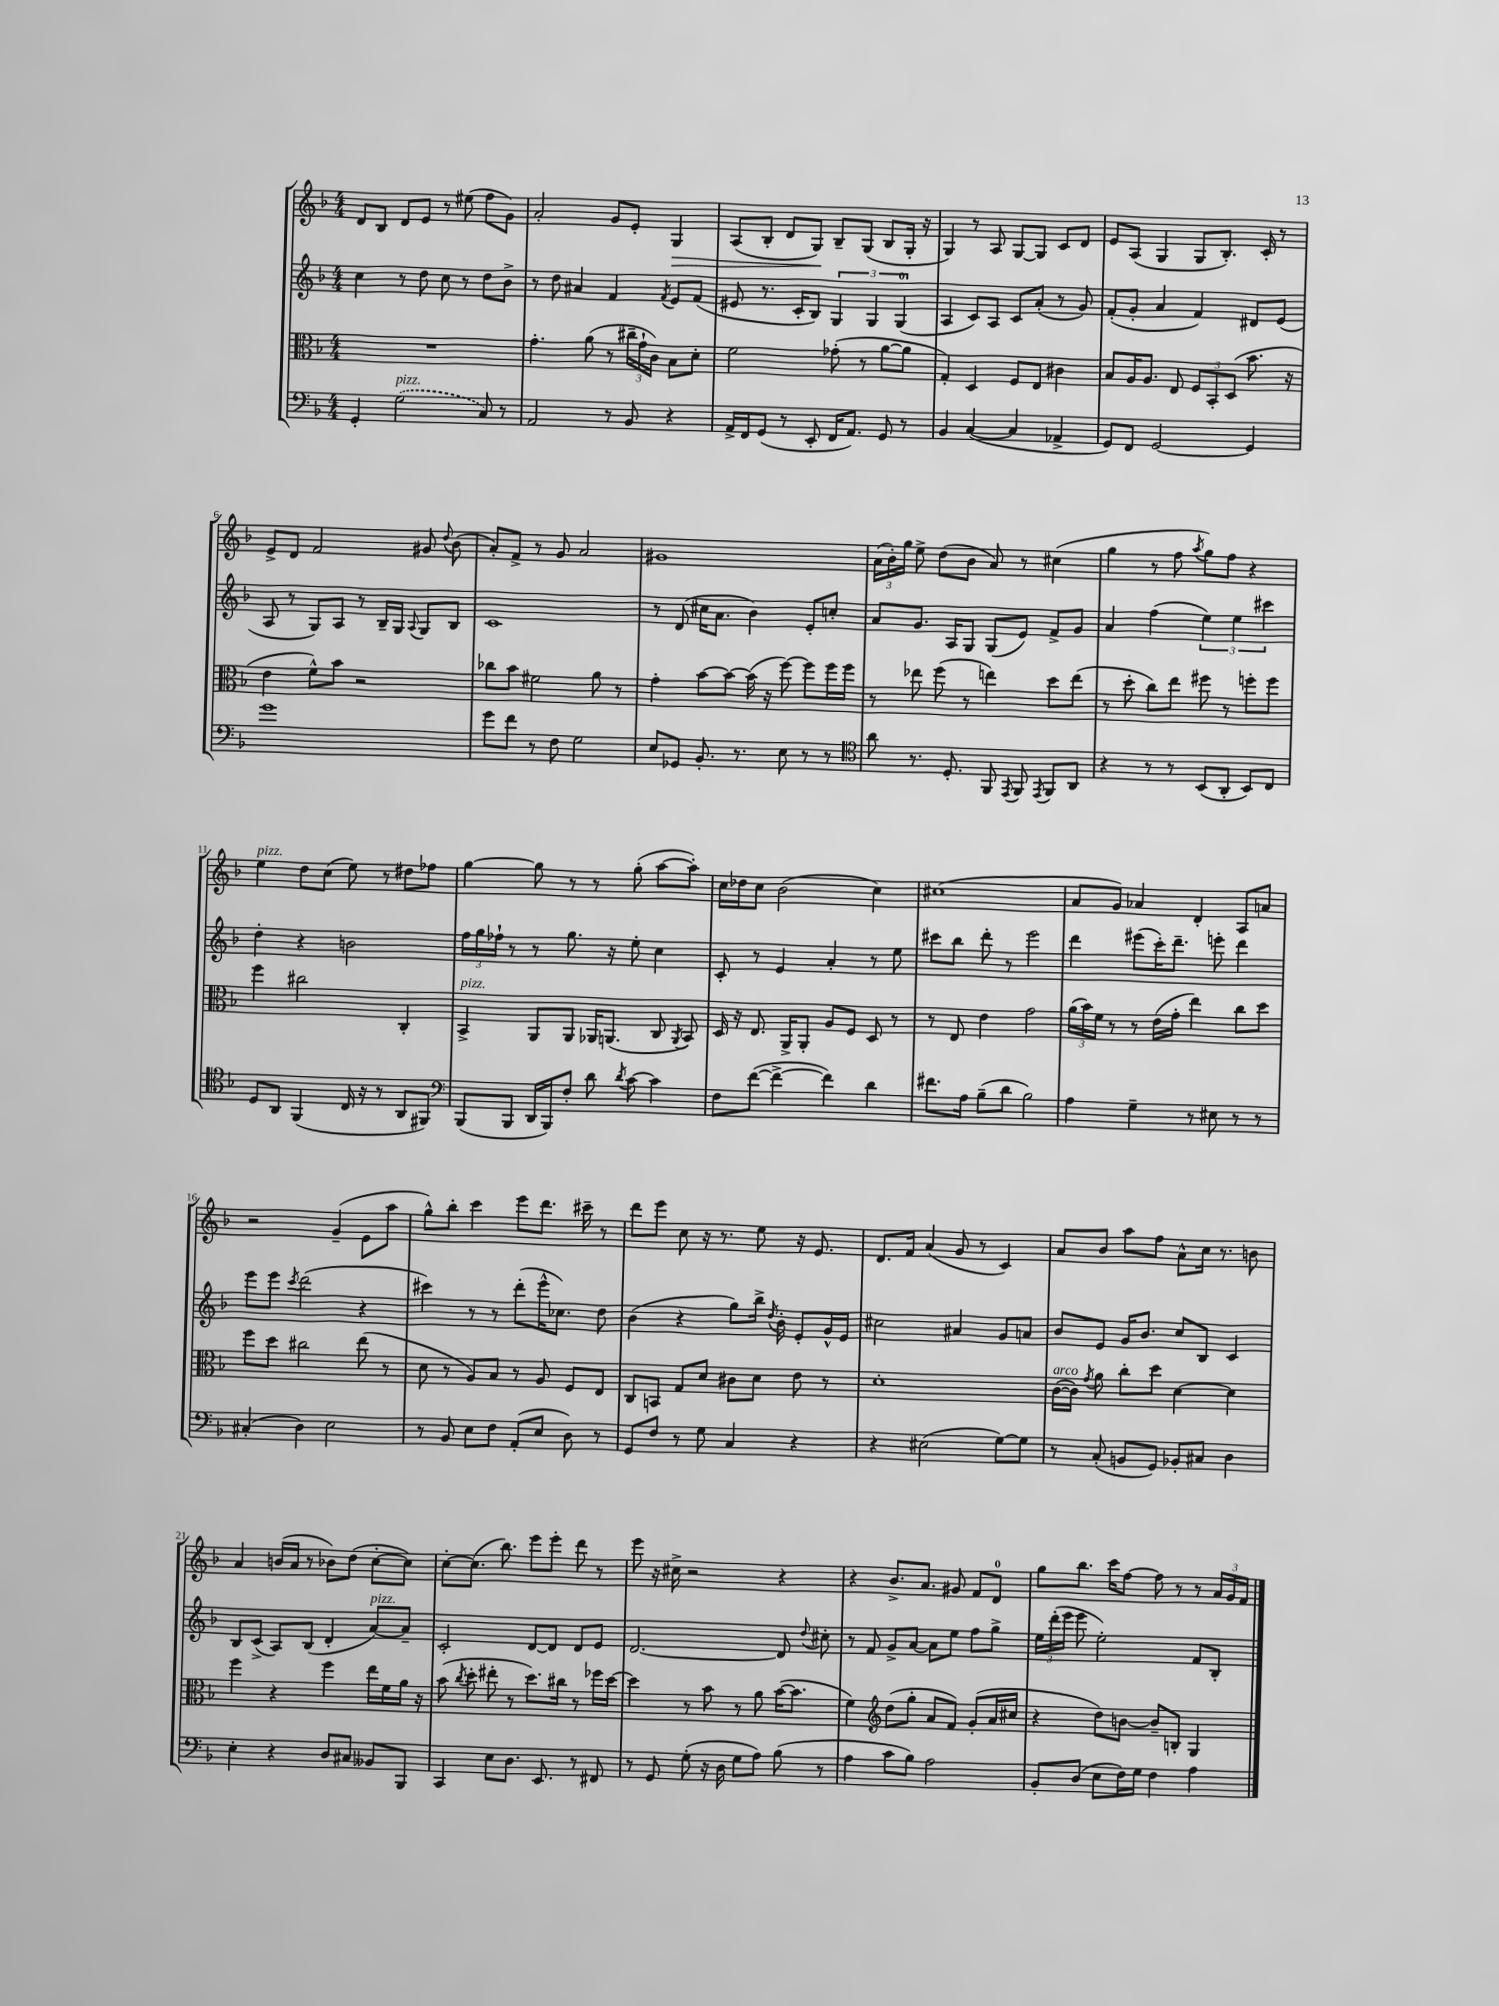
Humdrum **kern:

**kern	**kern	**kern	**kern	**dynam
*part4	*part3	*part2	*part1	*part1
*staff4	*staff3	*staff2	*staff1	*staff1
*clefF4	*clefC3	*clefG2	*clefG2	*
*k[b-]	*k[b-]	*k[b-]	*k[b-]	*
*M4/4	*M4/4	*M4/4	*M4/4	*
=1	=1	=1	=1	=1
4GG'/	1r	4cc\	8d/L	.
.	.	.	8B-/J	.
!LO:TX:a:i:t=pizz.	!	!	!	!
(2G\	.	8r	8d/L	.
.	.	8dd\	8e/J	.
.	.	8cc\	8r	.
.	.	8r	(8ee#X\	.
8C/)	.	8dd\L	8ff\L	.
8r	.	8b-^\J	8g\J)	.
=2	=2	=2	=2	=2
2AA/	4.g'\	8r	2a'/	.
.	.	8dd\	.	.
.	.	4a#X/	.	.
.	(8a\	.	.	.
8r	8r	4f/	8g/L	.
8BB-/	24cc#X~\LL	.	8e'/J	.
.	24g`\	.	.	.
.	24c\JJ)	.	.	.
.	.	8qf/	.	.
!	!	!	!	!LO:HP:b
4r	8B-\L	8e/L	4G/	>
.	8d'\J	(8f/J	.	.
=3	=3	=3	=3	=3
16AA^/LL	2f\	8e#X/	(8A/L	.
16FF/J	.	.	.	.
(8GG/J	.	8.r	8B-'/J	.
8r	.	.	8d/L	.
.	.	16c'/KL	.	.
8EE'/	.	8B-/J)	8G/J)	.
16FF/KL	(8g-X'\	6G/	8B-~/L	]
8.AA/J)	.	.	.	.
.	8r	.	(8G/J	.
.	.	6G/	.	.
8GG/	[8a\L	.	8B-/L	.
.	.	(6G/	.	.
8r	8a\J]	.	16G'/Jk	.
.	.	.	16r	.
=4	=4	=4	=4	=4
4BB-/	4G'/)	4A/	4G/)	.
([4C/	4D/	8c/L)	8r	.
.	.	8A/J	8A/	.
4C/]	8F/L	8c/L	[8G/L	.
.	8E/J	(8a'/J	8G/J]	.
4AA-X^/	4c#X\	8r	8c/L	.
.	.	8g/)	8d/J	.
=5	=5	=5	=5	=5
8GG/L)	8B-/L	(8f'/L	8e/L	.
8FF/J	16A/K	8g'/J	(8A/J	.
.	8.A/J	.	.	.
[2GG/	.	4a/	4G/	.
.	8E/	.	.	.
.	12F/L	4f/)	8G/L	.
.	12BB-'/	.	.	.
.	.	.	8.B-'/J)	.
.	(12D/J	.	.	.
4GG/]	8.b-\	8d#X/L	.	.
.	.	.	16c'/	.
.	.	(8e/J	8r	.
.	16r	.	.	.
!!LO:LB:g=z
=6	=6	=6	=6	=6
1g	4e\	8A/	8e^/L	.
.	.	8r	8d/J	.
.	8f^^\L)	8G/L)	2f/	.
.	8b-\J	8A/J	.	.
.	2r	8r	.	.
.	.	16B-~/LL	.	.
.	.	16G/JJ	.	.
.	.	8qqA/	.	.
.	.	8G/L	8g#X/	.
.	.	.	8qqdd/	.
.	.	8B-/J	(8b-\	.
=7	=7	=7	=7	=7
8g\L	8cc-X\L	1c	8a'/L)	.
8f\J	8b-\J	.	8f^/J	.
8r	2f#X\	.	8r	.
8F\	.	.	8g/	.
2G\	.	.	2a/	.
.	8a\	.	.	.
.	8r	.	.	.
=8	=8	=8	=8	=8
8E/L	4g'\	8r	1g#X	.
8GG-X/J	.	(8d/	.	.
8.BB-'/	[8b-\L	16cc#X\KL	.	.
.	.	8.a\J	.	.
.	8b-\J_	.	.	.
8.r	.	.	.	.
.	(16b-\]	4b-\)	.	.
.	16r	.	.	.
8E\	[8ff\)	.	.	.
8r	8ff\L]	8e'/L	.	.
8r	16ff\L	8ccn'/J	.	.
.	16ff\JJ	.	.	.
=9	=9	=9	=9	=9
*clefC4	*	*	*	*
8a\	8r	8a/L	(24a\LL	.
.	.	.	24b-'\)	.
.	.	.	24gg\JJ	.
8.r	8ee-X\	8.g/J	8ee^\	.
.	(8ff\	.	(8dd\L	.
8.D'/	.	16A/KL	.	.
.	8r	8G/J	8b-\J	.
8FF/	4een\)	(8G/L	8a/)	.
8qEE/	.	.	.	.
8FF/	.	8e/J)	8r	.
8qEE/	.	.	.	.
8FF/L	8dd\L	8f^/L	(4cc#X\	.
8AA/J	(8ee\J	8g/J	.	.
=10	=10	=10	=10	=10
4r	8r	4a/	4gg\	.
.	8dd'\	.	.	.
8r	8cc\L)	(4ff\	8r	.
8r	8ee\J	.	8ff\	.
.	.	.	8qaa/	.
(8BB-/L	8ff#X\	6ee\)	8gg\L)	.
8AA'/J	8r	.	8ff\J	.
.	.	6ee\	.	.
8BB-/L)	8ffn'\L	.	4r	.
.	.	6ccc#X\	.	.
8C/J	8ff\J	.	.	.
!!LO:LB:g=z
=11	=11	=11	=11	=11
!	!	!	!LO:TX:a:i:t=pizz.	!
8D/L	4ff\	4dd'\	4ee\	.
8AA/J	.	.	.	.
(4FF/	2cc#X\	4r	8dd\L	.
.	.	.	(8cc\J	.
16C/	.	2bn\	8ee\)	.
16r	.	.	.	.
8r	.	.	8r	.
8AA/L	4C'/	.	8dd#X\L	.
8FF#X/J)	.	.	8ff-X\J	.
=12	=12	=12	=12	=12
*clefF4	*	*	*	*
!	!LO:TX:a:i:t=pizz.	!	!	!
(8BBB-/L	4BB-^/	24ff\LL	[4gg\	.
.	.	24gg\	.	.
.	.	24ff-X`\JJ	.	.
8BBB-/J	.	8r	.	.
16DD/LL	8AA/L	8r	8gg\]	.
16BBB-/J)	.	.	.	.
8F'/J	8AA/J	8.gg\	8r	.
8d\	16AA-X/KL	.	8r	.
.	(8.AAn/J	16r	.	.
8qd/	.	.	.	.
[8c\	.	8ee'\	(8gg'\	.
4c\]	8C/	4cc\	[8aa\L	.
.	8qAA/	.	.	.
.	8BB-/)	.	8aa'\J])	.
=13	=13	=13	=13	=13
8F\L	16D/	8c'/	16cc\LL	.
.	16r	.	16dd-X\J	.
([8f\J	8.E/	8r	8cc\J	.
4f^\_	.	4e/	(2b-\	.
.	16AA^/KL	.	.	.
.	8AA'/J	.	.	.
4f\])	8A/L	4a'/	.	.
.	8F/J	.	.	.
4d\	8D/	8r	4cc\)	.
.	8r	8ee\	.	.
=14	=14	=14	=14	=14
8.f#X\L	8r	8ccc#X\L	(1cc#X	.
.	8E/	8bb-\J	.	.
16A\Jk	.	.	.	.
(8B-~\L	4e\	8ddd'\	.	.
8d\J	.	8r	.	.
2B-\)	2g\	2eee\	.	.
=15	=15	=15	=15	=15
4A\	(24a\LL	4ddd\	8a/L	.
.	24b-\)	.	.	.
.	24f\JJ	.	.	.
.	8r	.	8g/J)	.
4G~\	8r	(8eee#X\L	4a-X/	.
.	(16e\LL	16ccc'\K)	.	.
.	16g'\JJ	8.ddd~\J	.	.
8r	4ee\)	.	4d'/	.
8E#X\	.	8eeen'\	.	.
8r	8cc\L	4ddd\	8A/L	.
8r	8dd\J	.	8an/J	.
!!LO:LB:g=z
=16	=16	=16	=16	=16
(4C#X'/	8ff\L	8eee\L	2r	.
.	8dd\J	8eee\J	.	.
.	.	8qccc/	.	.
4D\)	2cc#X\	(2ddd\	.	.
2E\	.	.	(4g~/	.
.	(8ee\	4r	8e\L	.
.	8r	.	8aa\J	.
=17	=17	=17	=17	=17
8r	8d\	4ccc#X\)	8gg^^\L)	.
8BB-/	8r	.	8bb-'\J	.
8E\L	8A/L)	8r	4ccc\	.
8F\J	8B-/J	8r	.	.
(8AA'/L	8r	(8ddd'\L	8eee\L	.
8E/J	8A/	16eee^^\K	8.ddd\J	.
.	.	8.cc-X\J)	.	.
8D\)	8F/L	.	.	.
.	.	.	16ccc#X~\	.
8r	8E/J	8dd\	8r	.
=18	=18	=18	=18	=18
8GG/L	8C/L	(4b-\	8ddd\L	.
8F/J	8BBn/J	.	8eee\J	.
8r	8G/L	4r	8cc\	.
8G\	8d/J	.	16r	.
.	.	.	8.r	.
4C/	8c#X\L	8gg\L)	.	.
.	8d\J	16bb-^\Jk	8ee\	.
.	.	8qdd/	.	.
.	.	16b-'\	.	.
4r	8e\	8e'/L	16r	.
.	.	.	8.e/	.
.	8r	16g^^/L	.	.
.	.	16e/JJ	.	.
=19	=19	=19	=19	=19
4r	1d'	2cc#X\	8.d/L	.
.	.	.	16f/Jk	.
(2E#X\	.	.	(4a/	.
.	.	4a#X/	8g/	.
.	.	.	8r	.
[8G\L)	.	8g/L	4c/)	.
8G\J]	.	8an/J	.	.
=20	=20	=20	=20	=20
!	!LO:TX:a:i:t=arco	!	!	!
8r	([16c\LL	8b-/L	8a/L	.
.	16c\JJ])	.	.	.
.	8qg/	.	.	.
(8C'/	8a\	8e/J	8b-/J	.
8BBn/L	8cc'\L	16g/KL	8aa\L	.
.	.	8.b-/J	.	.
8GG/J)	8dd\J	.	8ff\J	.
8BB-X'/L	[4d\	8cc/L	8a^^\L	.
8C#X/J	.	8B-/J	16cc\Jk	.
.	.	.	8.r	.
4D\	4d\]	4c/	.	.
.	.	.	8bn\	.
!!LO:LB:g=z
=21	=21	=21	=21	=21
4E'\	4ff\	8B-/L	4a/	.
.	.	(8c^/J	.	.
4r	4r	8A/L)	(16bn/LL	.
.	.	.	16a/JJ	.
.	.	(8B-/J	8r	.
8D/L	4ff\	4d'/	8b-X\L)	.
8C#X/J	.	.	(8dd\J	.
!	!	!LO:TX:a:i:t=pizz.	!	!
8BB--X/L	16ee\LL	[8a/L)	[8cc'\L	.
.	16f\	.	.	.
8BBB-/J	16a\JJ	8a~/J]	8cc\J])	.
.	16r	.	.	.
=22	=22	=22	=22	=22
4CC/	(8b-\	2c'/	[8cc'\L	.
.	8qcc/	.	.	.
.	8dd'\	.	(8.cc\J]	.
8E\L	8ee#X'\	.	.	.
.	.	.	8.bb-\)	.
8.D\J	8r	.	.	.
.	8.dd\L)	[8d/L	8eee\L	.
8.EE/	.	.	.	.
.	.	8d/J]	8eee'\J	.
.	16cc#X\Jk	.	.	.
8r	8r	8d/L	8ddd\	.
8FF#X/	16ff-X\LL	8e/J	8r	.
.	[16dd\JJ	.	.	.
=23	=23	=23	=23	=23
8r	4dd\]	[2.d/	8eee\	.
8GG/	.	.	16r	.
.	.	.	16cc#X^\	.
(8G'\	8r	.	2r	.
16r	8b-\	.	.	.
16D\	.	.	.	.
8G\L	8r	.	.	.
8A\J)	8a\	.	.	.
(8B-\	([16b-\KL	8d/]	4r	.
.	8.b-\J]	.	.	.
.	.	8qqdd/	.	.
8r	.	8cc#X'\	.	.
=24	=24	=24	=24	=24
4A\	4f\)	8r	4r	.
.	.	8f/	.	.
*	*clefG2	*	*	*
8c\L	(8dd\L	8g^/L	8.b-^/L	.
8B-\J)	8gg'\J	[8a/J	.	.
.	.	.	8.a/J	.
2A\	8a/L	8a\L]	.	.
.	8f/J)	8ee\J	8g#X/	.
.	(8g'/L	8ff\L	8f/L	.
.	16a/L	8gg^\J	8d/J	.
.	16cc#X/JJ	.	.	.
=25	=25	=25	=25	=25
8BB-'/L	4r	24ee\LL	8gg\L	.
.	.	(24ddd'\	.	.
.	.	24eee\JJ	.	.
(8D/J	.	8eee\	8.bb-\J	.
8E\L	8dd\L)	2ee'\)	.	.
.	.	.	16ccc\KL	.
16F\L)	[8bn\J	.	[8ff\J	.
16G\JJ	.	.	.	.
4F\	8b~/L]	.	8ff\]	.
.	8Bn'/J	.	8r	.
4A\	4G/	8f/L	8r	.
.	.	8B-'/J	24a/LL	.
.	.	.	24g/	.
.	.	.	24f/JJ	.
==	==	==	==	==
*-	*-	*-	*-	*-
